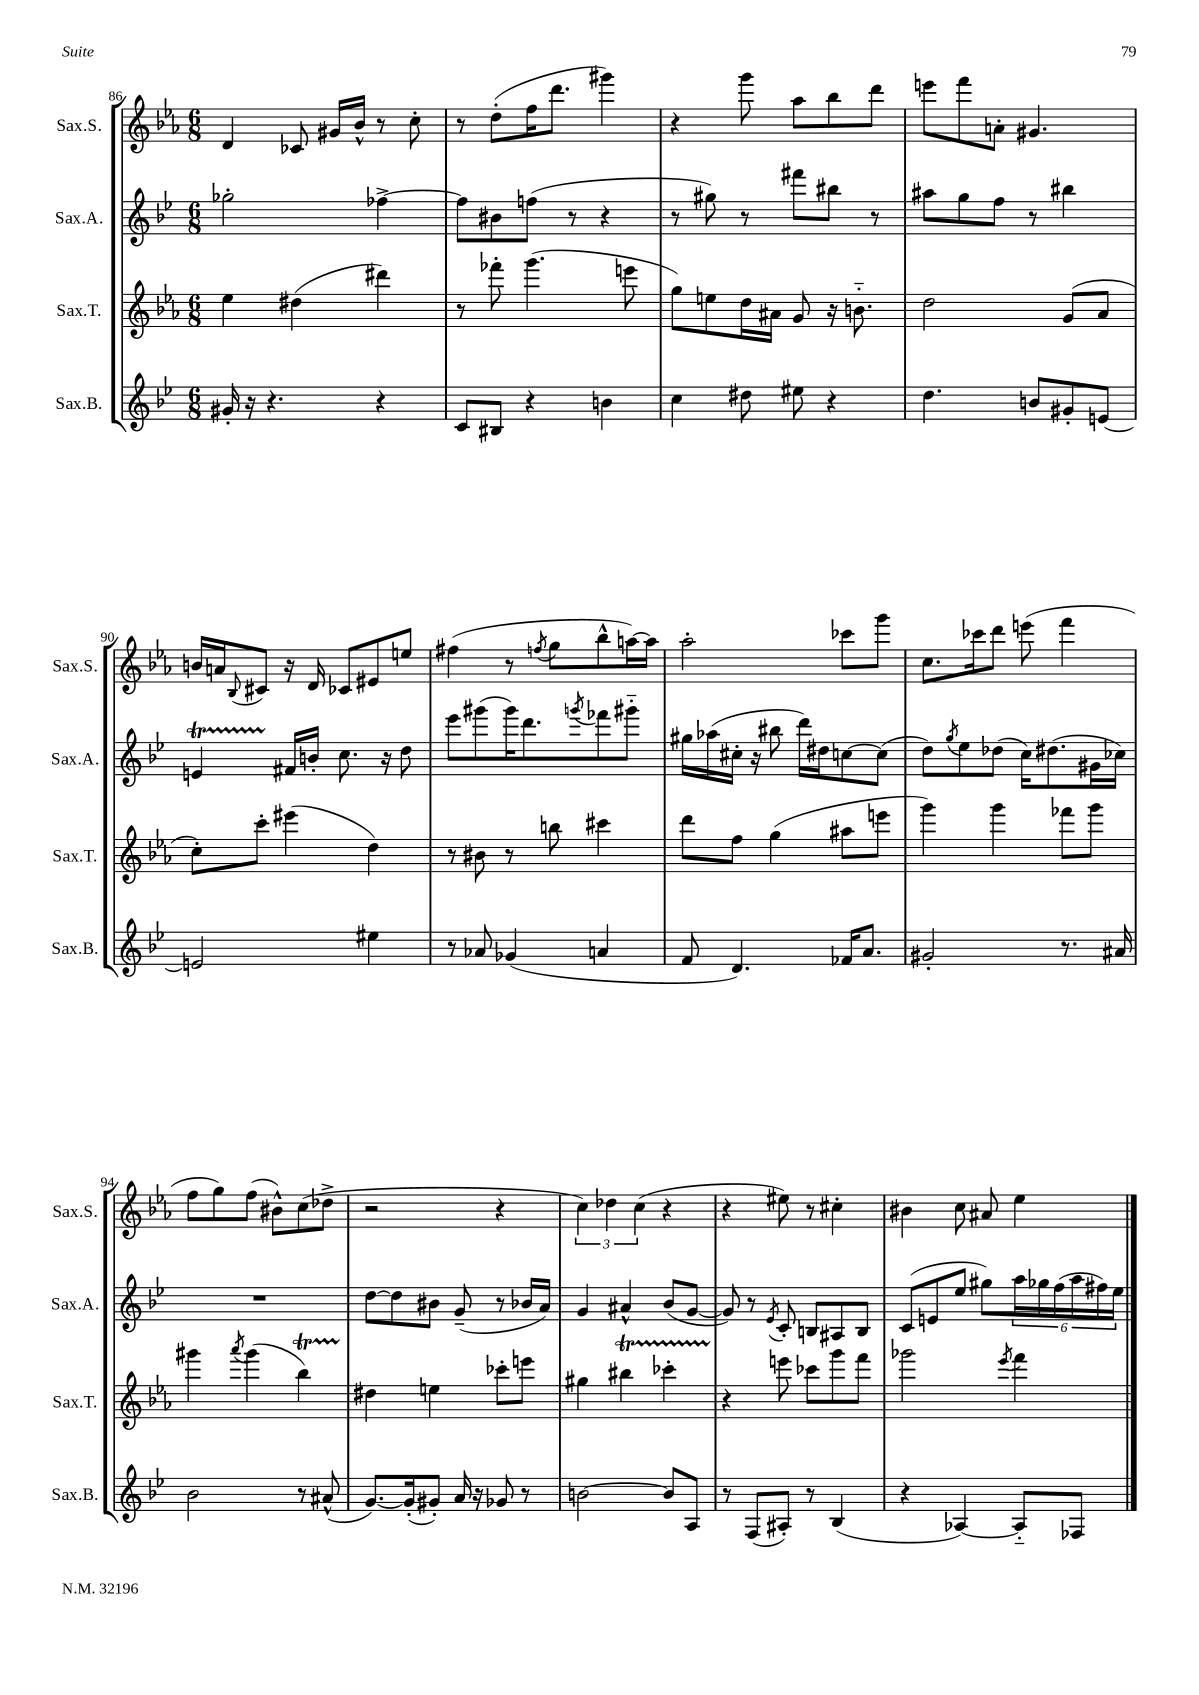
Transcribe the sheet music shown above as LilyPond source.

<<
\new StaffGroup <<
\new Staff = "s0" \with { instrumentName = "Sax.S." shortInstrumentName = "Sax.S." } {
    \clef treble \key ees \major \numericTimeSignature \time 6/8
    d'4 ces'8 gis'16 bes'16-^ r8 c''8-. |
    r8 d''8-.( f''16 d'''8. gis'''4) |
    r4 g'''8 aes''8 bes''8 d'''8 |
    e'''8 f'''8 a'8-. gis'4. |
    b'16 a'16 \appoggiatura { bes8 } cis'8 r16 d'16 ces'8 eis'8 e''8 |
    fis''4( r8 \acciaccatura { f''8 } g''8 bes''8-^ a''16~) a''16 |
    aes''2-. ces'''8 g'''8 |
    c''8. ces'''16 d'''8 e'''8( f'''4 |
    f''8 g''8) f''8( bis'8-^) c''8( des''8-> |
    r2 r4 |
    \tuplet 3/2 { c''4) des''4 c''4( } r4 |
    r4 eis''8) r8 cis''4-. |
    bis'4 c''8 ais'8 ees''4 \bar "|." |
}
\new Staff = "s1" \with { instrumentName = "Sax.A." shortInstrumentName = "Sax.A." } {
    \clef treble \key bes \major \numericTimeSignature \time 6/8
    ges''2-. fes''4~-> |
    fes''8 bis'8 f''8( r8 r4 |
    r8 gis''8) r8 fis'''8 bis''8 r8 |
    ais''8 g''8 f''8 r8 bis''4 |
    e'4\startTrillSpan fis'16\stopTrillSpan b'16-. c''8. r16 d''8 |
    ees'''8 gis'''8( gis'''16) d'''8. \acciaccatura { g'''8 } fes'''8 gis'''8-_ |
    gis''16 aes''16( cis''16-. r16 bis''8 d'''16) dis''16 c''8~ c''8( |
    d''8) \acciaccatura { g''8 } ees''8 des''8( c''16) dis''8.( gis'16 ces''16) |
    R2. |
    d''8~ d''8 bis'8 g'8--( r8 bes'16 a'16) |
    g'4 ais'4-^ bes'8( g'8~ |
    g'8) r8 \acciaccatura { ees'8 } c'8-. b8 ais8 b8 |
    c'8( e'8 ees''8 gis''8) \tuplet 6/4 { a''16 ges''16 f''16( a''16 fis''16) ees''16 } \bar "|." |
}
\new Staff = "s2" \with { instrumentName = "Sax.T." shortInstrumentName = "Sax.T." } {
    \clef treble \key ees \major \numericTimeSignature \time 6/8
    ees''4 dis''4( dis'''4) |
    r8 fes'''8-. g'''4.( e'''8 |
    g''8) e''8 d''16 ais'16 g'8 r16 b'8.-_ |
    d''2 g'8( aes'8 |
    c''8-.) c'''8-. eis'''4( d''4) |
    r8 bis'8 r8 b''8 cis'''4 |
    d'''8 f''8 g''4( ais''8 e'''8 |
    g'''4) g'''4 fes'''8 g'''8 |
    gis'''4 \acciaccatura { aes'''8 } gis'''4( bes''4\startTrillSpan) |
    dis''4\stopTrillSpan e''4 ces'''8-. e'''8 |
    gis''4 bis''4\startTrillSpan ces'''4-. |
    r4\stopTrillSpan e'''8 ces'''8 g'''8 f'''8 |
    ges'''2 \acciaccatura { ees'''8 } f'''4 \bar "|." |
}
\new Staff = "s3" \with { instrumentName = "Sax.B." shortInstrumentName = "Sax.B." } {
    \clef treble \key bes \major \numericTimeSignature \time 6/8
    gis'16-. r16 r4. r4 |
    c'8 bis8 r4 b'4 |
    c''4 dis''8 eis''8 r4 |
    d''4. b'8 gis'8-. e'8~ |
    e'2 eis''4 |
    r8 aes'8 ges'4( a'4 |
    f'8 d'4.) fes'16 a'8. |
    gis'2-. r8. ais'16 |
    bes'2 r8 ais'8-^( |
    g'8.~) g'16-.( gis'8-.) a'16 r16 ges'8 r8 |
    b'2~ b'8 a8 |
    r8 f8( ais8-.) r8 bes4( |
    r4 aes4~) aes8-_ fes8 \bar "|." |
}
>>
>>
\layout { \context { \Score currentBarNumber = #86 } }
